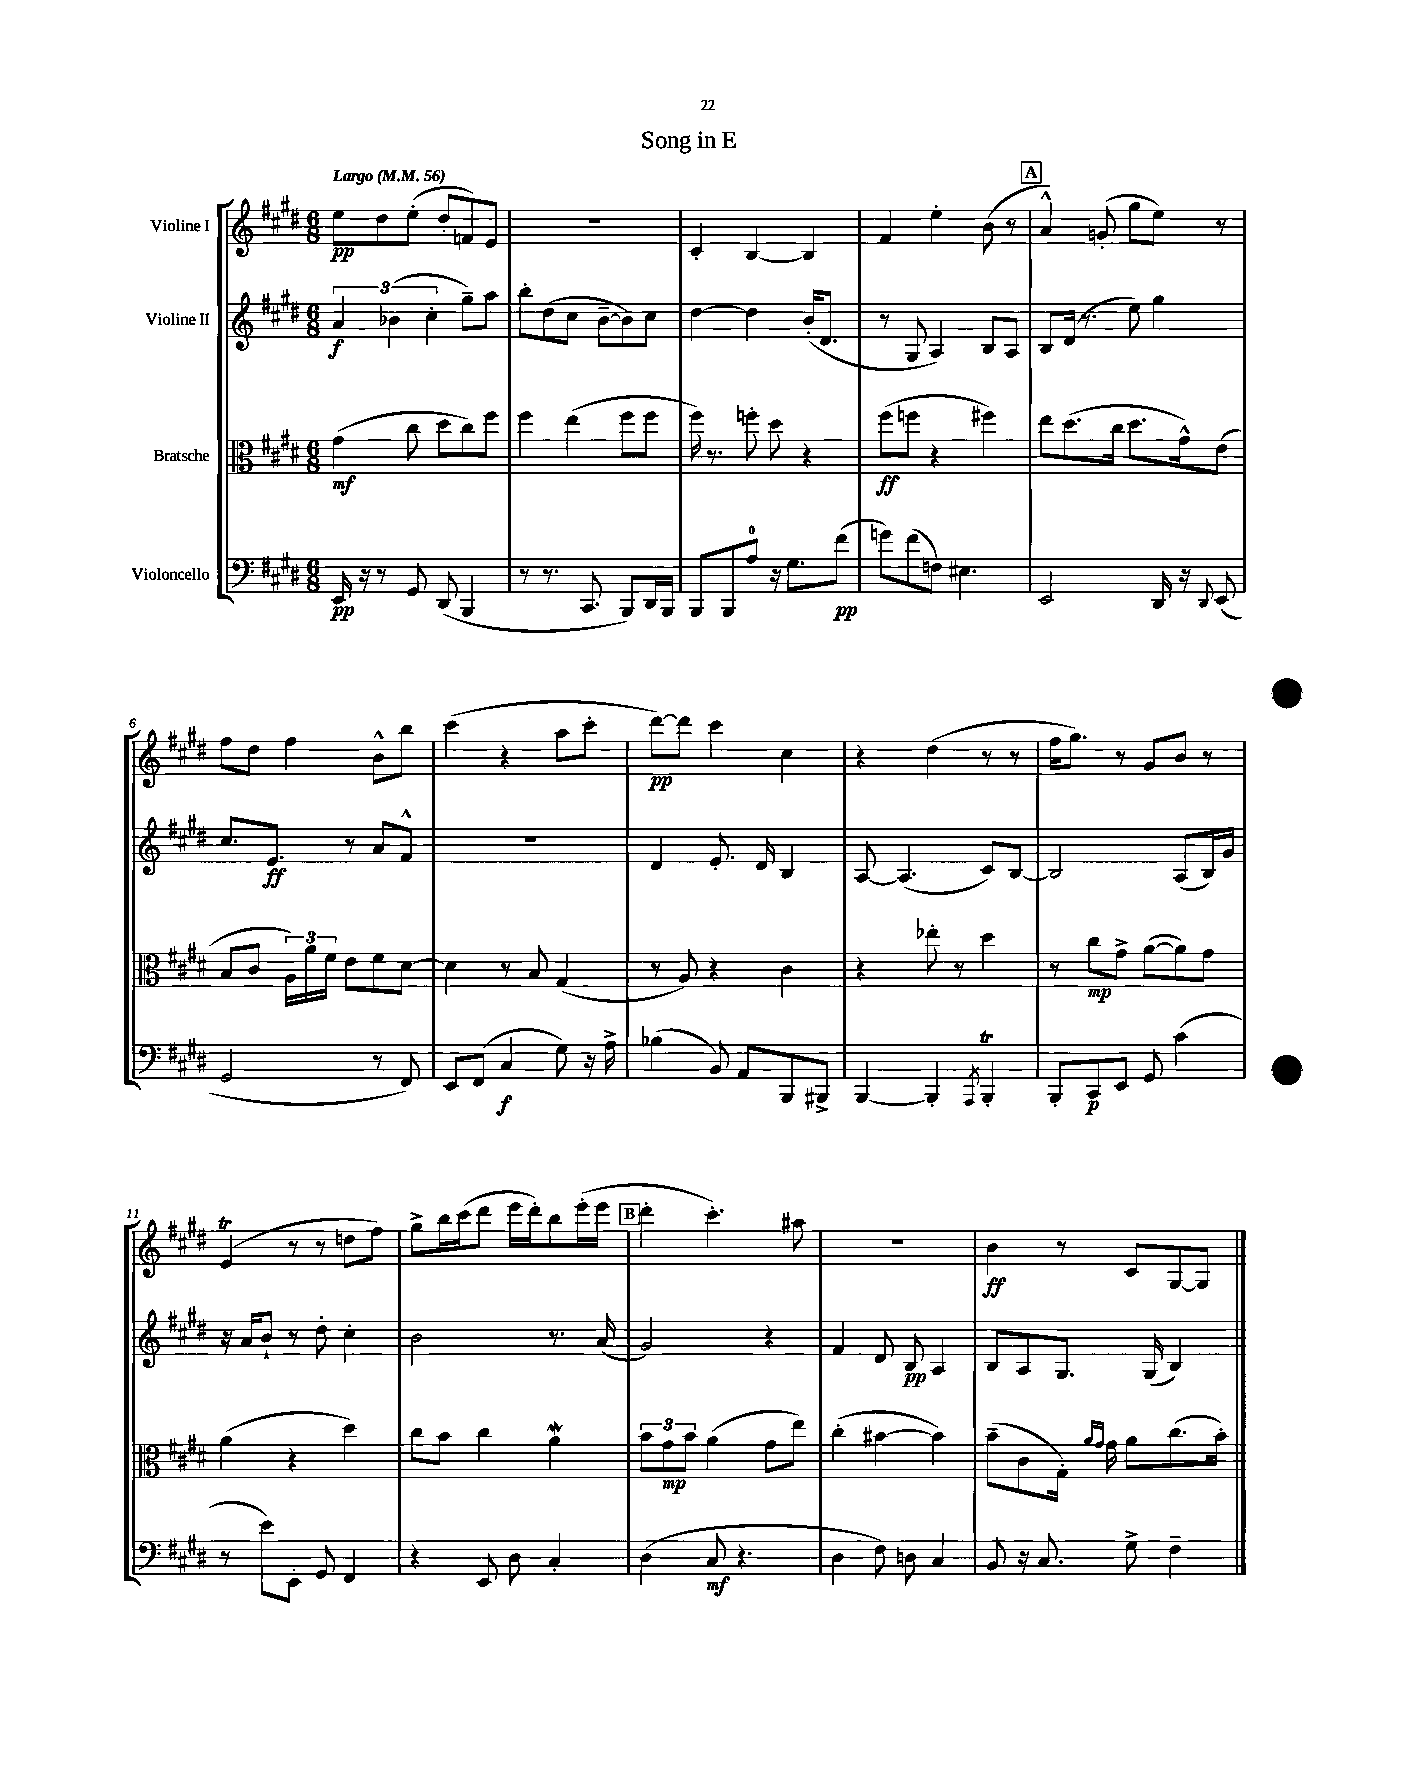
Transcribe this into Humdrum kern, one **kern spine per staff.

**kern	**kern	**kern	**kern
*staff4	*staff3	*staff2	*staff1
*clefF4	*clefC3	*clefG2	*clefG2
*k[f#c#g#d#]	*k[f#c#g#d#]	*k[f#c#g#d#]	*k[f#c#g#d#]
*M6/8	*M6/8	*M6/8	*M6/8
*MM56	*MM56	*MM56	*MM56
16EE	(4g#	6a	8ee
16r	.	.	.
8r	.	.	8dd#
.	.	(6b-	.
8GG#	8cc#	.	(8ee'
.	.	6cc#'	.
(8DD#	8dd#	.	8dd#'
4BBB	8cc#)	8gg#~)	8f)
.	8ff#	8aa	8e
=	=	=	=
8r	4ff#	8bb'	2.r
8.r	.	(8dd#	.
.	(4ee	8cc#	.
8.CC#	.	.	.
.	.	[8b~	.
8BBB)	8ff#	8b])	.
16DD#	8ff#	8cc#	.
16BBB	.	.	.
=	=	=	=
8BBB	16ff#)	[4dd#	4c#'
.	8.r	.	.
8BBB	.	.	.
8A	8ff'	4dd#]	[4B
16r	8dd#	.	.
8.G#	.	.	.
.	4r	(16b'	4B]
.	.	8.d#	.
(8f#	.	.	.
=	=	=	=
8g)	(8ff#	8r	4f#
(8f#	8ff	8G#	.
8F)	4r	4A)	4ee'
4.E#	.	.	.
.	4ff#)	8B	(8b
.	.	8A	8r
=	=	=	=
2EE	8ee	8B	4a^^)
.	(8.dd#	(16d#	.
.	.	8.r	.
.	.	.	(8g'
.	16cc#	.	.
.	8.dd#	8ee)	8gg#
16DD#	.	4gg#	8ee)
16r	16g#^^)	.	.
8qqDD#	.	.	.
(8EE	(8e	.	8r
=	=	=	=
2GG#	8B	8.cc#	8ff#
.	8c#	.	8dd#
.	.	8.e	.
.	24A)	.	4ff#
.	24a	.	.
.	24f#	.	.
.	8e	8r	.
8r	8f#	8a	8b^^
8FF#)	[8d#	8f#^^	8bb
=	=	=	=
8EE	4d#]	2.r	(4ccc#
(8FF#	.	.	.
4C#	8r	.	4r
.	8B	.	.
8G#)	(4G#	.	8aa
16r	.	.	8ccc#'
16A^	.	.	.
=	=	=	=
(4B-	8r	4d#	[8ddd#)
.	8A)	.	8ddd#]
8BB)	4r	8.e'	4ccc#
8AA	.	.	.
.	.	16d#	.
8BBB	4c#	4B	4cc#
8BBB#^	.	.	.
=	=	=	=
[4BBB	4r	[8A	4r
.	.	(4.A]	.
4BBB']	8ee-'	.	(4dd#
.	8r	.	.
8qAAA	.	.	.
4BBB'	4dd#	8c#)	8r
.	.	[8B	8r
=	=	=	=
8BBB'	8r	2B]	16ff#
.	.	.	8.gg#)
8CC#	8cc#	.	.
8EE	8g#^	.	8r
8GG#	([8a	.	8g#
(4c#	8a])	(8A	8b
.	8g#	16B)	8r
.	.	16g#	.
=	=	=	=
8r	(4a	16r	(4e
.	.	16a	.
8e)	.	8b`	.
8EE'	4r	8r	8r
8GG#	.	8dd#'	8r
4FF#	4dd#)	4cc#'	8dd
.	.	.	8ff#)
=	=	=	=
4r	8cc#	2b	8gg#^
.	8b	.	16bb
.	.	.	(16ccc#
8EE	4cc#	.	8ddd#
8D#	.	.	16eee
.	.	.	16ddd#')
4C#'	4a	8.r	8bb
.	.	.	(16eee'
.	.	(16a	16eee
=	=	=	=
(4D#	12b	2g#)	4ddd#'
.	12g#	.	.
.	12b	.	.
8C#	(4a	.	4.ccc#')
4.r	.	.	.
.	8g#	4r	.
.	8ee)	.	8aa#
=	=	=	=
4D#	(4cc#'	4f#	2.r
8F#)	[4b#	8d#	.
8D	.	8B	.
4C#	4b#])	4A	.
=	=	=	=
8BB	(8b~	8B	4b
16r	8c#	8A	.
8.C#	.	.	.
.	16G#')	8.G#	8r
.	16qqa	.	.
.	16qqg#	.	.
.	16g#	.	.
8G#^	8a	.	8c#
.	.	(16G#	.
4F#~	(8.cc#	4B)	[8G#
.	.	.	8G#]
.	16b')	.	.
==	==	==	==
*-	*-	*-	*-
